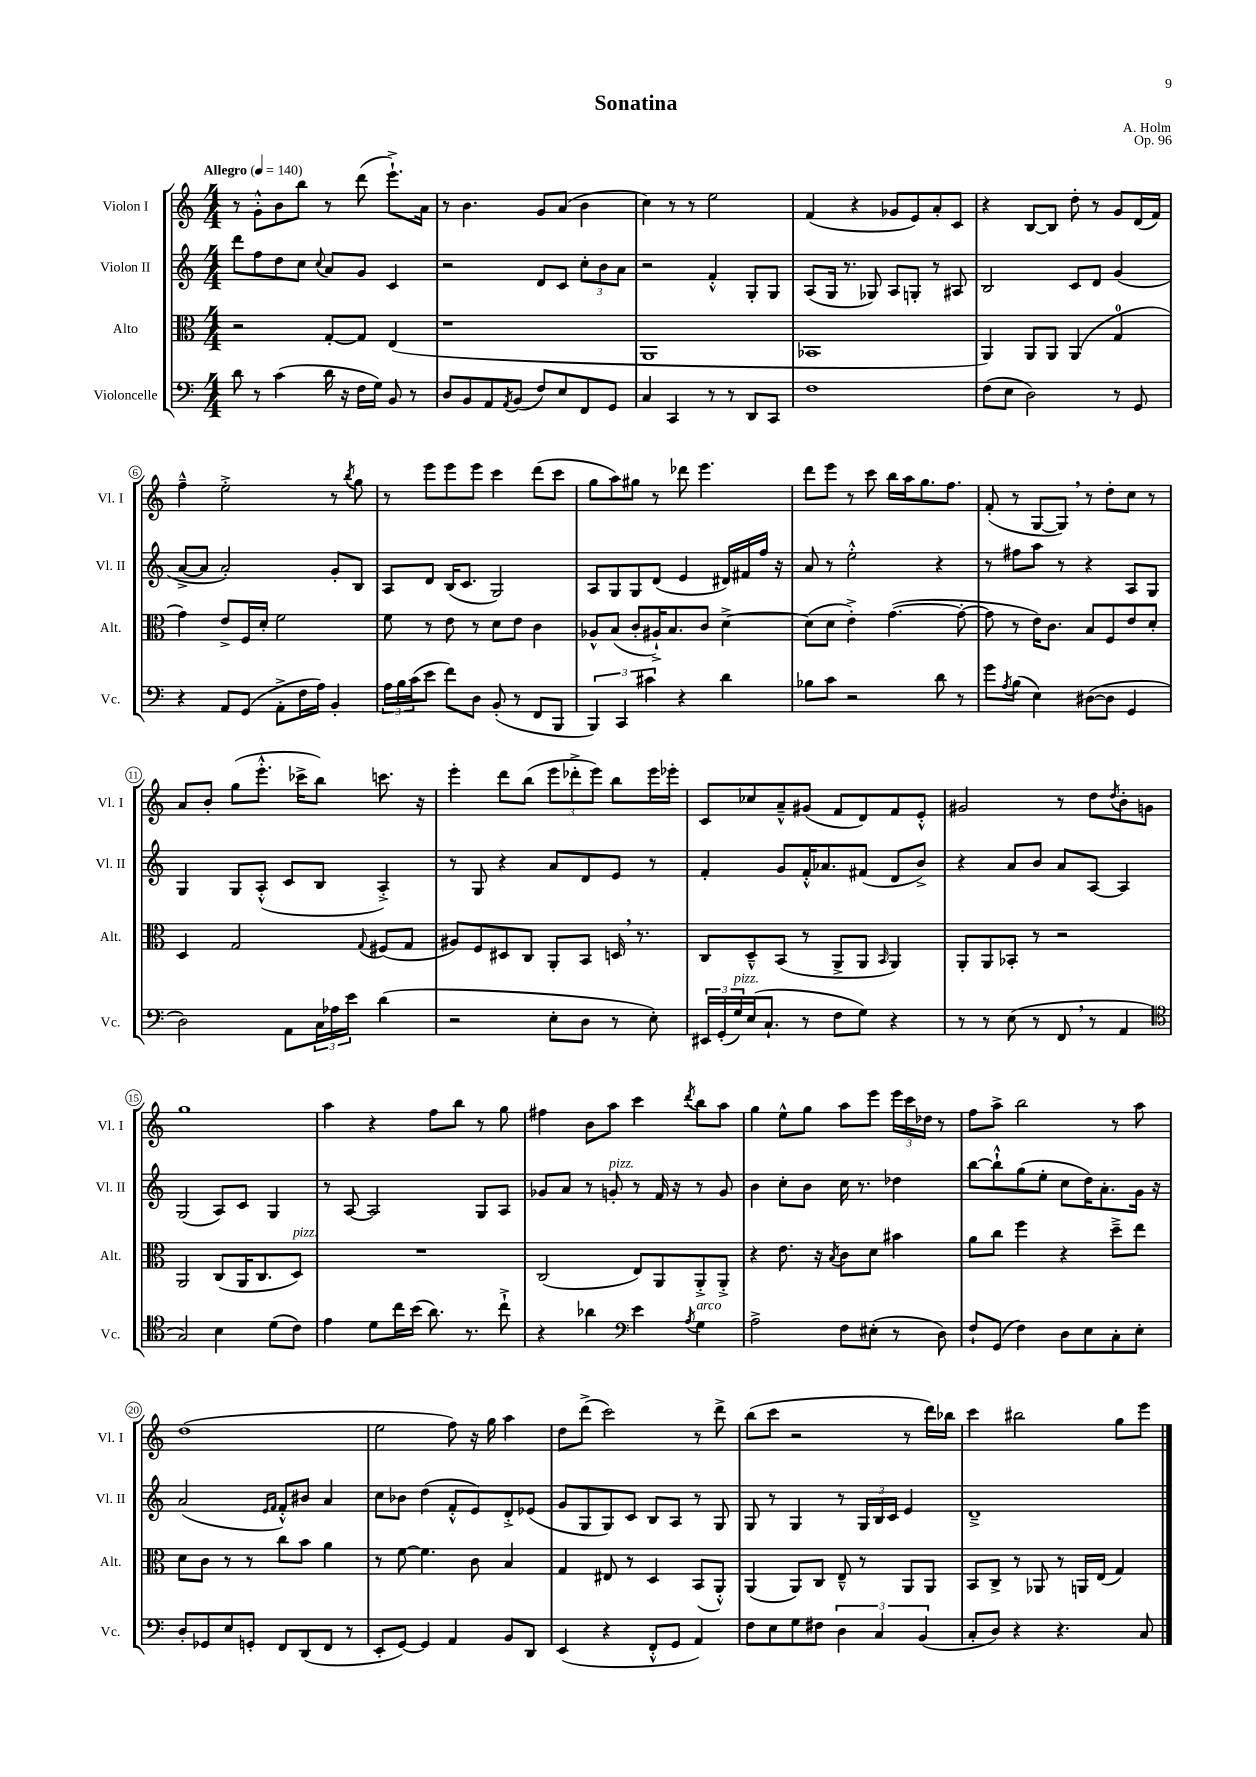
\header { title = "Sonatina" composer = "A. Holm" opus = "Op. 96" }
<<
\new StaffGroup <<
\new Staff = "s0" \with { instrumentName = "Violon I" shortInstrumentName = "Vl. I" } {
    \clef treble \key c \major \numericTimeSignature \time 4/4 \tempo "Allegro" 4 = 140
    r8 g'8-.-^ b'8 b''8 r8 d'''8( e'''8.-!->) a'16 |
    r8 b'4. g'8 a'8( b'4 |
    c''4) r8 r8 e''2 |
    f'4( r4 ges'8 e'8) a'8-. c'8 |
    r4 b8~ b8 d''8-. r8 g'8 d'16( f'16) |
    f''4---^ e''2-.-> r8 \acciaccatura { b''8 } g''8 |
    r8 e'''8 e'''8 e'''8 c'''4 d'''8( c'''8 |
    g''8 a''8) gis''8 r8 des'''8 e'''4. |
    d'''8 e'''8 r8 c'''8 b''16 a''16 g''8. f''8. |
    f'8-.( r8 g8~ g8) \breathe r8 d''8-. c''8 r8 |
    a'8 b'8-. g''8( e'''8.-.-^ ces'''16-> b''8) c'''8. r16 |
    e'''4-. d'''8 b''8( \tuplet 3/2 { e'''8 des'''8-.-> e'''8) } b''8 e'''16 ees'''16-. |
    c'8 ces''8 a'8---^ gis'8( f'8 d'8) f'8 e'8-.-^ |
    gis'2 r8 d''8 \acciaccatura { d''8 } b'8-. g'8 |
    g''1 |
    a''4 r4 f''8 b''8 r8 g''8 |
    fis''4 b'8 a''8 c'''4 \acciaccatura { d'''8 } b''8 a''8 |
    g''4 e''8-^ g''8 a''8 e'''8 \tuplet 3/2 { e'''16 c'''16 des''16 } r8 |
    f''8 a''8-> b''2 r8 a''8 |
    d''1( |
    e''2 f''8) r16 g''16 a''4 |
    d''8 d'''8->( c'''2) r8 d'''8-> |
    b''8( c'''8 r2 r8 d'''16) bes''16 |
    c'''4 bis''2 g''8 e'''8 \bar "|." |
}
\new Staff = "s1" \with { instrumentName = "Violon II" shortInstrumentName = "Vl. II" } {
    \clef treble \key c \major \numericTimeSignature \time 4/4
    d'''8 f''8 d''8 c''8 \appoggiatura { c''8 } a'8 g'8 c'4 |
    r2 d'8 c'8 \tuplet 3/2 { c''8-. b'8 a'8 } |
    r2 f'4-.-^ g8-. g8 |
    a8( g16 r8. ges8) a8 g8-. r8 ais8 |
    b2 c'8 d'8 g'4( |
    a'8~-> a'8 a'2-.) g'8-. b8 |
    a8 d'8 b16( c'8. g2) |
    a8 g8 g8 d'8( e'4 dis'16) fis'16 f''16 r16 |
    a'8 r8 e''2-.-^ r4 |
    r8 fis''8 a''8 r8 r4 a8 g8 |
    g4 g8 a8-.-^( c'8 b8 a4-.->) |
    r8 g8 r4 a'8 d'8 e'8 r8 |
    f'4-. g'8 f'16-.-^ aes'8. fis'8( d'8 b'8->) |
    r4 a'8 b'8 a'8 a8~ a4 |
    g2( a8) c'8 g4 |
    r8 a8~ a2 g8 a8 |
    ges'8 a'8 r8 g'8-.^\markup { \italic "pizz." } r8 f'16 r16 r8 g'8 |
    b'4 c''8-. b'8 c''16 r8. des''4 |
    b''8~ b''8-!-^ g''8( e''8-. c''8 d''16) a'8.-. g'16 r16 |
    a'2( \grace { e'16 f'16 } f'8-.-^) bis'8 a'4 |
    c''8 bes'8 d''4( f'8-.-^ e'8) d'8-.-> ees'8( |
    g'8 g8 g8) c'8 b8 a8 r8 g8 |
    g8 r8 g4 r8 \tuplet 3/2 { g16 b16 c'16 } e'4 |
    d'1---> \bar "|." |
}
\new Staff = "s2" \with { instrumentName = "Alto" shortInstrumentName = "Alt." } {
    \clef alto \key c \major \numericTimeSignature \time 4/4
    r2 g8~-. g8 e4( |
    r1 |
    a,1 |
    bes,1 |
    a,4) a,8 a,8 a,4( g4-0 |
    g'4) e'8-> f16 d'16-. f'2 |
    f'8 r8 e'8 r8 d'8 e'8 c'4 |
    aes8-^ b8( c'8-. ais16-!->) b8. c'8 d'4~-> |
    d'8( d'8 e'4-.->) g'4.~( g'8~-. |
    g'8 r8 e'16) c'8. b8 f8 e'8 d'8-. |
    d4 g2 \appoggiatura { g8 } fis8( g8 |
    ais8) f8 dis8 c8 a,8-. b,8 d16 \breathe r8. |
    c8 d8---^ b,8( r8 a,8-> a,8 \grace { b,16 } a,4) |
    a,8-. a,8 bes,8-. r8 r2 |
    a,2 c8( a,16 c8. d8^\markup { \italic "pizz." }) |
    R1 |
    c2( e8) a,8 a,8-.-> a,8-.-> |
    r4 e'8. r16 \acciaccatura { b8 } c'8 d'8 bis'4 |
    a'8 c''8 f''4 r4 d''8---> e''8 |
    d'8 c'8 r8 r8 c''8 b'8 a'4 |
    r8 f'8~ f'4. c'8 b4 |
    g4 eis8 r8 d4 b,8( a,8-.-^) |
    a,4( a,8) c8 e8---^ r8 a,8 a,8 |
    b,8 c8-> r8 aes,8 r8 a,16 e16( g4) \bar "|." |
}
\new Staff = "s3" \with { instrumentName = "Violoncelle" shortInstrumentName = "Vc." } {
    \clef bass \key c \major \numericTimeSignature \time 4/4
    d'8 r8 c'4( d'16 r16 f16 g16) b,8 r8 |
    d8 b,8 a,8 \acciaccatura { a,8 } b,8( f8) e8 f,8 g,8 |
    c4 c,4 r8 r8 d,8 c,8 |
    f1 |
    f8( e8 d2) r8 g,8 |
    r4 a,8 g,8( a,8-.-> f16 a16) b,4-. |
    \tuplet 3/2 { a16 b16 c'16( } e'8 f'8) d8 b,8-.( r8 f,8 b,,8 |
    \tuplet 3/2 { b,,4) c,4 cis'4 } r4 d'4 |
    bes8 c'8 r2 d'8 r8 |
    g'8 \acciaccatura { a8 } b8( e4) dis8~( dis8 g,4 |
    d2) a,8 \tuplet 3/2 { c16 aes16 e'16 } d'4( |
    r2 e8-. d8 r8 e8-.) |
    \tuplet 3/2 { eis,16 g,16-.( g16^\markup { \italic "pizz." }) } e16( c8.-! r8 f8 g8) r4 |
    r8 r8 e8( r8 f,8 \breathe r8 a,4 |
    \clef tenor g2) b4 d'8( c'8) |
    e'4 d'8 c''16 b'16( a'8.) r8. c''8-!-> |
    r4 aes'4 \clef bass e'4 \acciaccatura { a8 } g4^\markup { \italic "arco" } |
    a2-> f8 eis8-.( r8 d8) |
    f8-! g,8( f4) d8 e8 c8-. e8-. |
    d8-. ges,8 e8 g,8-. f,8 d,8( f,8 r8 |
    e,8-. g,8~) g,4 a,4 b,8 d,8 |
    e,4( r4 f,8-.-^ g,8 a,4) |
    f8 e8 g8 fis8 \tuplet 3/2 { d4 c4 b,4( } |
    c8-. d8) r4 r4. c8 \bar "|." |
}
>>
>>
\layout { \context { \Score \override BarNumber.stencil = #(make-stencil-circler 0.1 0.3 ly:text-interface::print) } }
